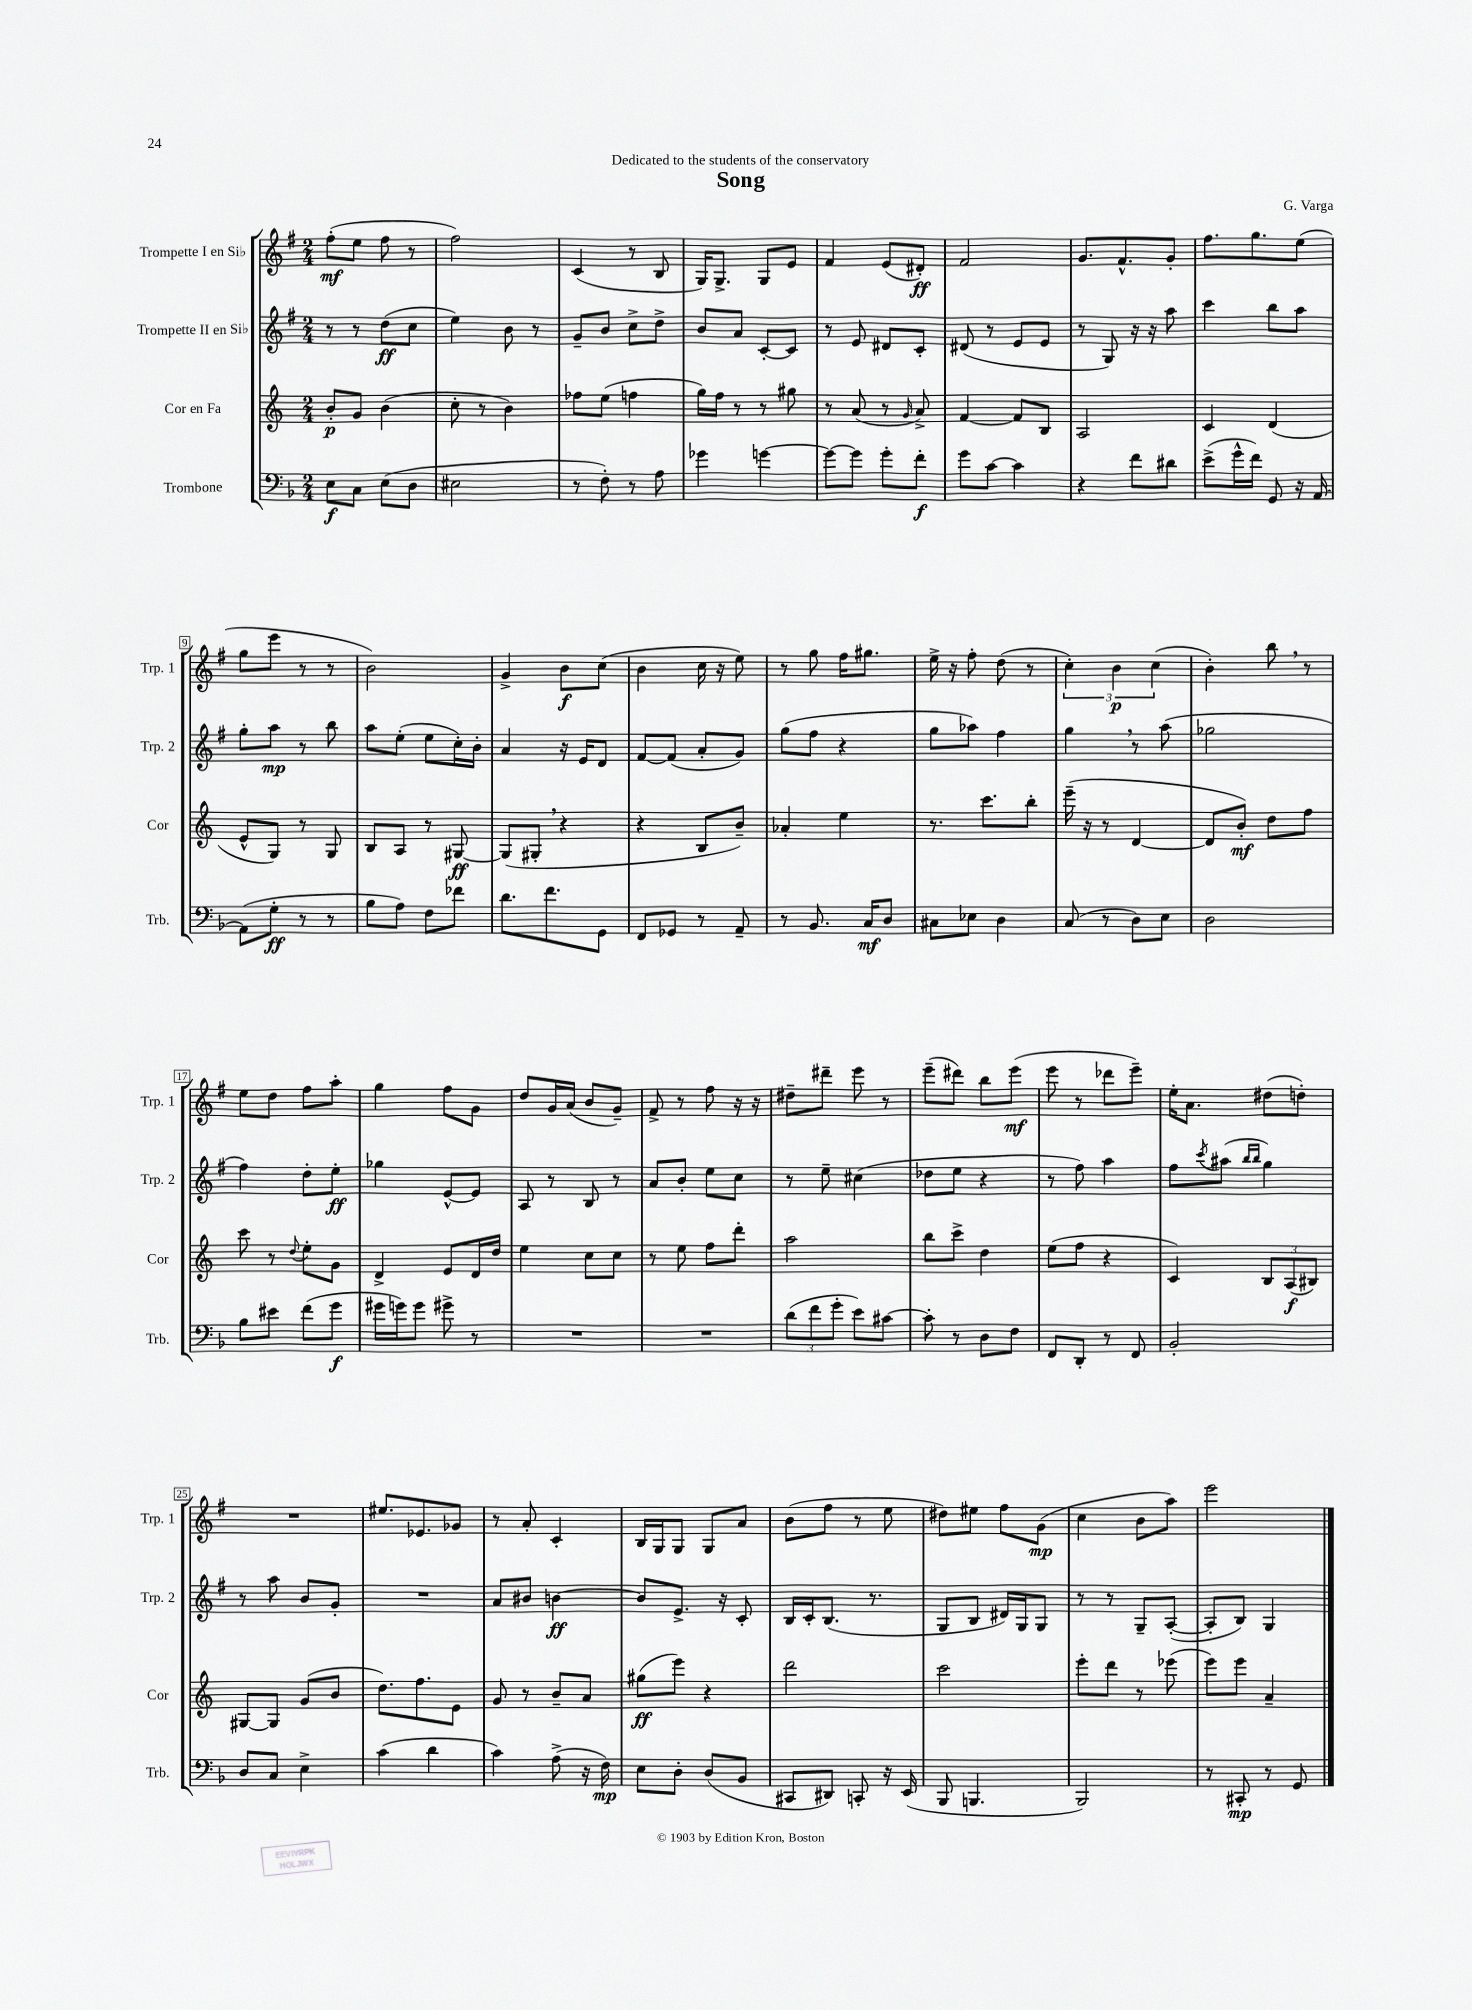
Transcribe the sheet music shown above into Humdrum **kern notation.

**kern	**dynam	**kern	**dynam	**kern	**dynam	**kern	**dynam
*part4	*part4	*part3	*part3	*part2	*part2	*part1	*part1
*staff4	*staff4	*staff3	*staff3	*staff2	*staff2	*staff1	*staff1
*I"Trombone	*	*I"Cor en Fa	*	*I"Trompette II en Si♭	*	*I"Trompette I en Si♭	*
*I'Trb.	*	*I'Cor	*	*I'Trp. 2	*	*I'Trp. 1	*
*clefF4	*	*clefG2	*	*clefG2	*	*clefG2	*
*k[b-]	*	*k[]	*	*k[f#]	*	*k[f#]	*
*M2/4	*	*M2/4	*	*M2/4	*	*M2/4	*
=1	=1	=1	=1	=1	=1	=1	=1
8E\L	f	8b'/L	p	8r	.	(8ff#'\L	mf
8C\J	.	8g/J	.	8r	.	8ee\J	.
(8E\L	.	(4b\	.	(8dd\L	ff	8ff#\	.
8D\J	.	.	.	8cc\J	.	8r	.
=2	=2	=2	=2	=2	=2	=2	=2
2E#X\	.	8cc'\	.	4ee\)	.	2ff#\)	.
.	.	8r	.	.	.	.	.
.	.	4b\)	.	8b\	.	.	.
.	.	.	.	8r	.	.	.
=3	=3	=3	=3	=3	=3	=3	=3
8r	.	8ff-X\L	.	8g~/L	.	(4c/	.
8F'\)	.	(8ee\J	.	8b/J	.	.	.
8r	.	4ffn\	.	8cc^\L	.	8r	.
8A\	.	.	.	8dd^\J	.	8B/	.
=4	=4	=4	=4	=4	=4	=4	=4
4g-X\	.	16gg\LL)	.	8b/L	.	16G/KL)	.
.	.	16ff\JJ	.	.	.	8.G^/J	.
.	.	8r	.	8a/J	.	.	.
[4gn\	.	8r	.	[8c'/L	.	8G/L	.
.	.	8gg#X\	.	8c/J]	.	8e/J	.
=5	=5	=5	=5	=5	=5	=5	=5
8g\L_	.	8r	.	8r	.	4f#/	.
8g\J]	.	(8a/	.	8e/	.	.	.
8g'\L	.	8r	.	8d#X/L	.	(8e/L	.
.	.	16qqg/	.	.	.	.	.
8f'\J	f	8a^/)	.	8c'/J	.	8d#X'/J)	ff
=6	=6	=6	=6	=6	=6	=6	=6
8g\L	.	[4f/	.	(8d#X/	.	2f#/	.
[8c\J	.	.	.	8r	.	.	.
4c\]	.	8f/L]	.	8e/L	.	.	.
.	.	8B/J	.	8e/J	.	.	.
=7	=7	=7	=7	=7	=7	=7	=7
4r	.	2A/	.	8r	.	8.g/L	.
.	.	.	.	8G/)	.	.	.
.	.	.	.	.	.	8.f#^^/	.
8f\L	.	.	.	16r	.	.	.
.	.	.	.	16r	.	.	.
8d#X\J	.	.	.	8aa\	.	8g'/J	.
=8	=8	=8	=8	=8	=8	=8	=8
(8e^\L	.	4c/	.	4ccc\	.	8.ff#\L	.
16g^^\L	.	.	.	.	.	.	.
16f\JJ)	.	.	.	.	.	8.gg\	.
8GG/	.	(4d/	.	8bb\L	.	.	.
16r	.	.	.	8aa\J	.	(8ee\J	.
[16AA/	.	.	.	.	.	.	.
!!LO:LB:g=z
=9	=9	=9	=9	=9	=9	=9	=9
(8AA\L]	.	8e^^/L	.	8gg'\L	.	8gg\L	.
8G'\J	ff	8G/J)	.	8aa\J	mp	8eee\J	.
8r	.	8r	.	8r	.	8r	.
8r	.	8G/	.	8bb\	.	8r	.
=10	=10	=10	=10	=10	=10	=10	=10
8B-\L	.	8B/L	.	8aa\L	.	2b\)	.
8A\J)	.	8A/J	.	(8ee'\J	.	.	.
8F\L	.	8r	.	8ee\L	.	.	.
8f-X\J	.	[8G#X/	ff	16cc'\L)	.	.	.
.	.	.	.	16b'\JJ	.	.	.
=11	=11	=11	=11	=11	=11	=11	=11
8.d\L	.	(8G#/L]	.	4a/	.	4g^/	.
.	.	8G#X',/J	.	.	.	.	.
8.f\	.	.	.	.	.	.	.
.	.	4r	.	16r	.	8b\L	f
.	.	.	.	16e/KL	.	.	.
8GG\J	.	.	.	8d/J	.	(8cc\J	.
=12	=12	=12	=12	=12	=12	=12	=12
8FF/L	.	4r	.	[8f#/L	.	4b\	.
8GG-X/J	.	.	.	(8f#/J]	.	.	.
8r	.	8B/L	.	8a'/L	.	16cc\	.
.	.	.	.	.	.	16r	.
8AA~/	.	8b~/J)	.	8g/J)	.	8ee\)	.
=13	=13	=13	=13	=13	=13	=13	=13
8r	.	4a-X'/	.	(8gg\L	.	8r	.
8.BB-/	.	.	.	8ff#\J	.	8gg\	.
.	.	4ee\	.	4r	.	16ff#\KL	.
16C/KL	mf	.	.	.	.	8.gg#X\J	.
8D/J	.	.	.	.	.	.	.
=14	=14	=14	=14	=14	=14	=14	=14
8C#X\L	.	8.r	.	8gg\L	.	16ee^\	.
.	.	.	.	.	.	16r	.
8E-X\J	.	.	.	8aa-X\J)	.	8ff#'\	.
.	.	8.ccc\L	.	.	.	.	.
4D\	.	.	.	4ff#\	.	(8dd\	.
.	.	8bb'\J	.	.	.	8r	.
=15	=15	=15	=15	=15	=15	=15	=15
(8C/	.	(16eee~\	.	4gg,\	.	6cc'\)	.
.	.	16r	.	.	.	.	.
8r	.	8r	.	.	.	.	.
.	.	.	.	.	.	6b\	p
8D\L)	.	[4d/	.	8r	.	.	.
.	.	.	.	.	.	(6cc\	.
8E\J	.	.	.	(8aa\	.	.	.
=16	=16	=16	=16	=16	=16	=16	=16
2D\	.	8d/L]	.	2gg-X\	.	4b'\)	.
.	.	8b'/J)	mf	.	.	.	.
.	.	8dd\L	.	.	.	8bb,\	.
.	.	8ff\J	.	.	.	8r	.
!!LO:LB:g=z
=17	=17	=17	=17	=17	=17	=17	=17
8B-\L	.	8ccc\	.	4ff#\)	.	8ee\L	.
8e#X\J	.	8r	.	.	.	8dd\J	.
.	.	8qqdd/	.	.	.	.	.
(8f\L	.	8ee'\L	.	8dd'\L	.	8ff#\L	.
8g\J	f	8g\J	.	8ee'\J	ff	8aa'\J	.
=18	=18	=18	=18	=18	=18	=18	=18
16g#X\LL	.	4d^/	.	4gg-X\	.	4gg\	.
16gn\J)	.	.	.	.	.	.	.
8g\J	.	.	.	.	.	.	.
8g#X^\	.	8e/L	.	[8e^^/L	.	8ff#\L	.
8r	.	16d/L	.	8e/J]	.	8g\J	.
.	.	16dd/JJ	.	.	.	.	.
=19	=19	=19	=19	=19	=19	=19	=19
2r	.	4ee\	.	8A/	.	8dd/L	.
.	.	.	.	8r	.	16g/L	.
.	.	.	.	.	.	(16a/JJ	.
.	.	8cc\L	.	8B/	.	8b/L	.
.	.	8cc\J	.	8r	.	8g~/J)	.
=20	=20	=20	=20	=20	=20	=20	=20
2r	.	8r	.	8a/L	.	8f#^/	.
.	.	8ee\	.	8b'/J	.	8r	.
.	.	8ff\L	.	8ee\L	.	8ff#\	.
.	.	8ddd'\J	.	8cc\J	.	16r	.
.	.	.	.	.	.	16r	.
=21	=21	=21	=21	=21	=21	=21	=21
(12d\L	.	2aa\	.	8r	.	8dd#X~\L	.
12f\	.	.	.	.	.	.	.
.	.	.	.	8ee~\	.	8ddd#X~\J	.
12g'\J	.	.	.	.	.	.	.
8e\L)	.	.	.	(4cc#X\	.	8eee\	.
[8c#X\J	.	.	.	.	.	8r	.
=22	=22	=22	=22	=22	=22	=22	=22
8c#'\]	.	8bb\L	.	8dd-X\L	.	(8eee~\L	.
8r	.	8ccc^\J	.	8ee\J	.	8ddd#X\J)	.
8D\L	.	4dd\	.	4r	.	8bb\L	.
8F\J	.	.	.	.	.	(8eee\J	mf
=23	=23	=23	=23	=23	=23	=23	=23
8FF/L	.	(8ee\L	.	8r	.	8eee\	.
8DD'/J	.	8ff\J	.	8ff#\)	.	8r	.
8r	.	4r	.	4aa\	.	8ddd-X\L	.
8FF/	.	.	.	.	.	8eee~\J)	.
=24	=24	=24	=24	=24	=24	=24	=24
2BB-'/	.	4c/)	.	8ff#\L	.	16ee'\KL	.
.	.	.	.	.	.	8.a\J	.
.	.	.	.	8qccc/	.	.	.
.	.	.	.	(8aa#X\J	.	.	.
.	.	.	.	16qqbb/LL	.	.	.
.	.	.	.	16qqbb/JJ	.	.	.
.	.	12B/L	.	4gg\)	.	(8dd#X\L	.
.	.	(12A/	f	.	.	.	.
.	.	.	.	.	.	8ddn'\J)	.
.	.	12B#X/J)	.	.	.	.	.
!!LO:LB:g=z
=25	=25	=25	=25	=25	=25	=25	=25
8D/L	.	[8G#X/L	.	8r	.	2r	.
8C/J	.	8G#/J]	.	8aa\	.	.	.
4E^\	.	(8g/L	.	8b/L	.	.	.
.	.	8b/J	.	8g'/J	.	.	.
=26	=26	=26	=26	=26	=26	=26	=26
(4c\	.	8.dd\L)	.	2r	.	8.ee#X/L	.
.	.	8.ff\	.	.	.	8.e-X/	.
4d\	.	.	.	.	.	.	.
.	.	8e\J	.	.	.	8g-X/J	.
=27	=27	=27	=27	=27	=27	=27	=27
4c\)	.	8g/	.	8a/L	.	8r	.
.	.	8r	.	8b#X/J	.	8a'/	.
(8A^\	.	8b~/L	.	[4bn\	ff	4c'/	.
16r	.	8a/J	.	.	.	.	.
16F\)	mp	.	.	.	.	.	.
=28	=28	=28	=28	=28	=28	=28	=28
8E\L	.	(8gg#X\L	ff	8b/L]	.	16B/LL	.
.	.	.	.	.	.	16G/J	.
8D'\J	.	8eee\J)	.	8.e^/J	.	8G/J	.
(8D/L	.	4r	.	.	.	8G/L	.
.	.	.	.	16r	.	.	.
8BB-/J	.	.	.	8c'/	.	8a/J	.
=29	=29	=29	=29	=29	=29	=29	=29
8CC#X/L	.	2ddd\	.	16B/LL	.	(8b\L	.
.	.	.	.	16c'/J	.	.	.
8DD#X/J)	.	.	.	(8.B/J	.	8ff#\J	.
8CCn'/	.	.	.	.	.	8r	.
.	.	.	.	8.r	.	.	.
16r	.	.	.	.	.	8ee\	.
(16EE/	.	.	.	.	.	.	.
=30	=30	=30	=30	=30	=30	=30	=30
8BBB-/	.	2ccc\	.	8G/L	.	8dd#X\L)	.
4.BBBn/	.	.	.	8B/J	.	8ee#X\J	.
.	.	.	.	16d#X/LL)	.	8ff#\L	.
.	.	.	.	16G/J	.	.	.
.	.	.	.	8G/J	.	(8g\J	mp
=31	=31	=31	=31	=31	=31	=31	=31
2BBB-/)	.	8eee'\L	.	8r	.	4cc\	.
.	.	8ddd\J	.	8r	.	.	.
.	.	8r	.	8G~/L	.	8b\L	.
.	.	(8eee-X\	.	([8A'/J	.	8aa\J)	.
=32	=32	=32	=32	=32	=32	=32	=32
8r	.	8eee\L)	.	8A'/L]	.	2eee\	.
8CC#X'/	mp	8eee\J	.	8B/J)	.	.	.
8r	.	4a~/	.	4G/	.	.	.
8GG/	.	.	.	.	.	.	.
==	==	==	==	==	==	==	==
*-	*-	*-	*-	*-	*-	*-	*-
